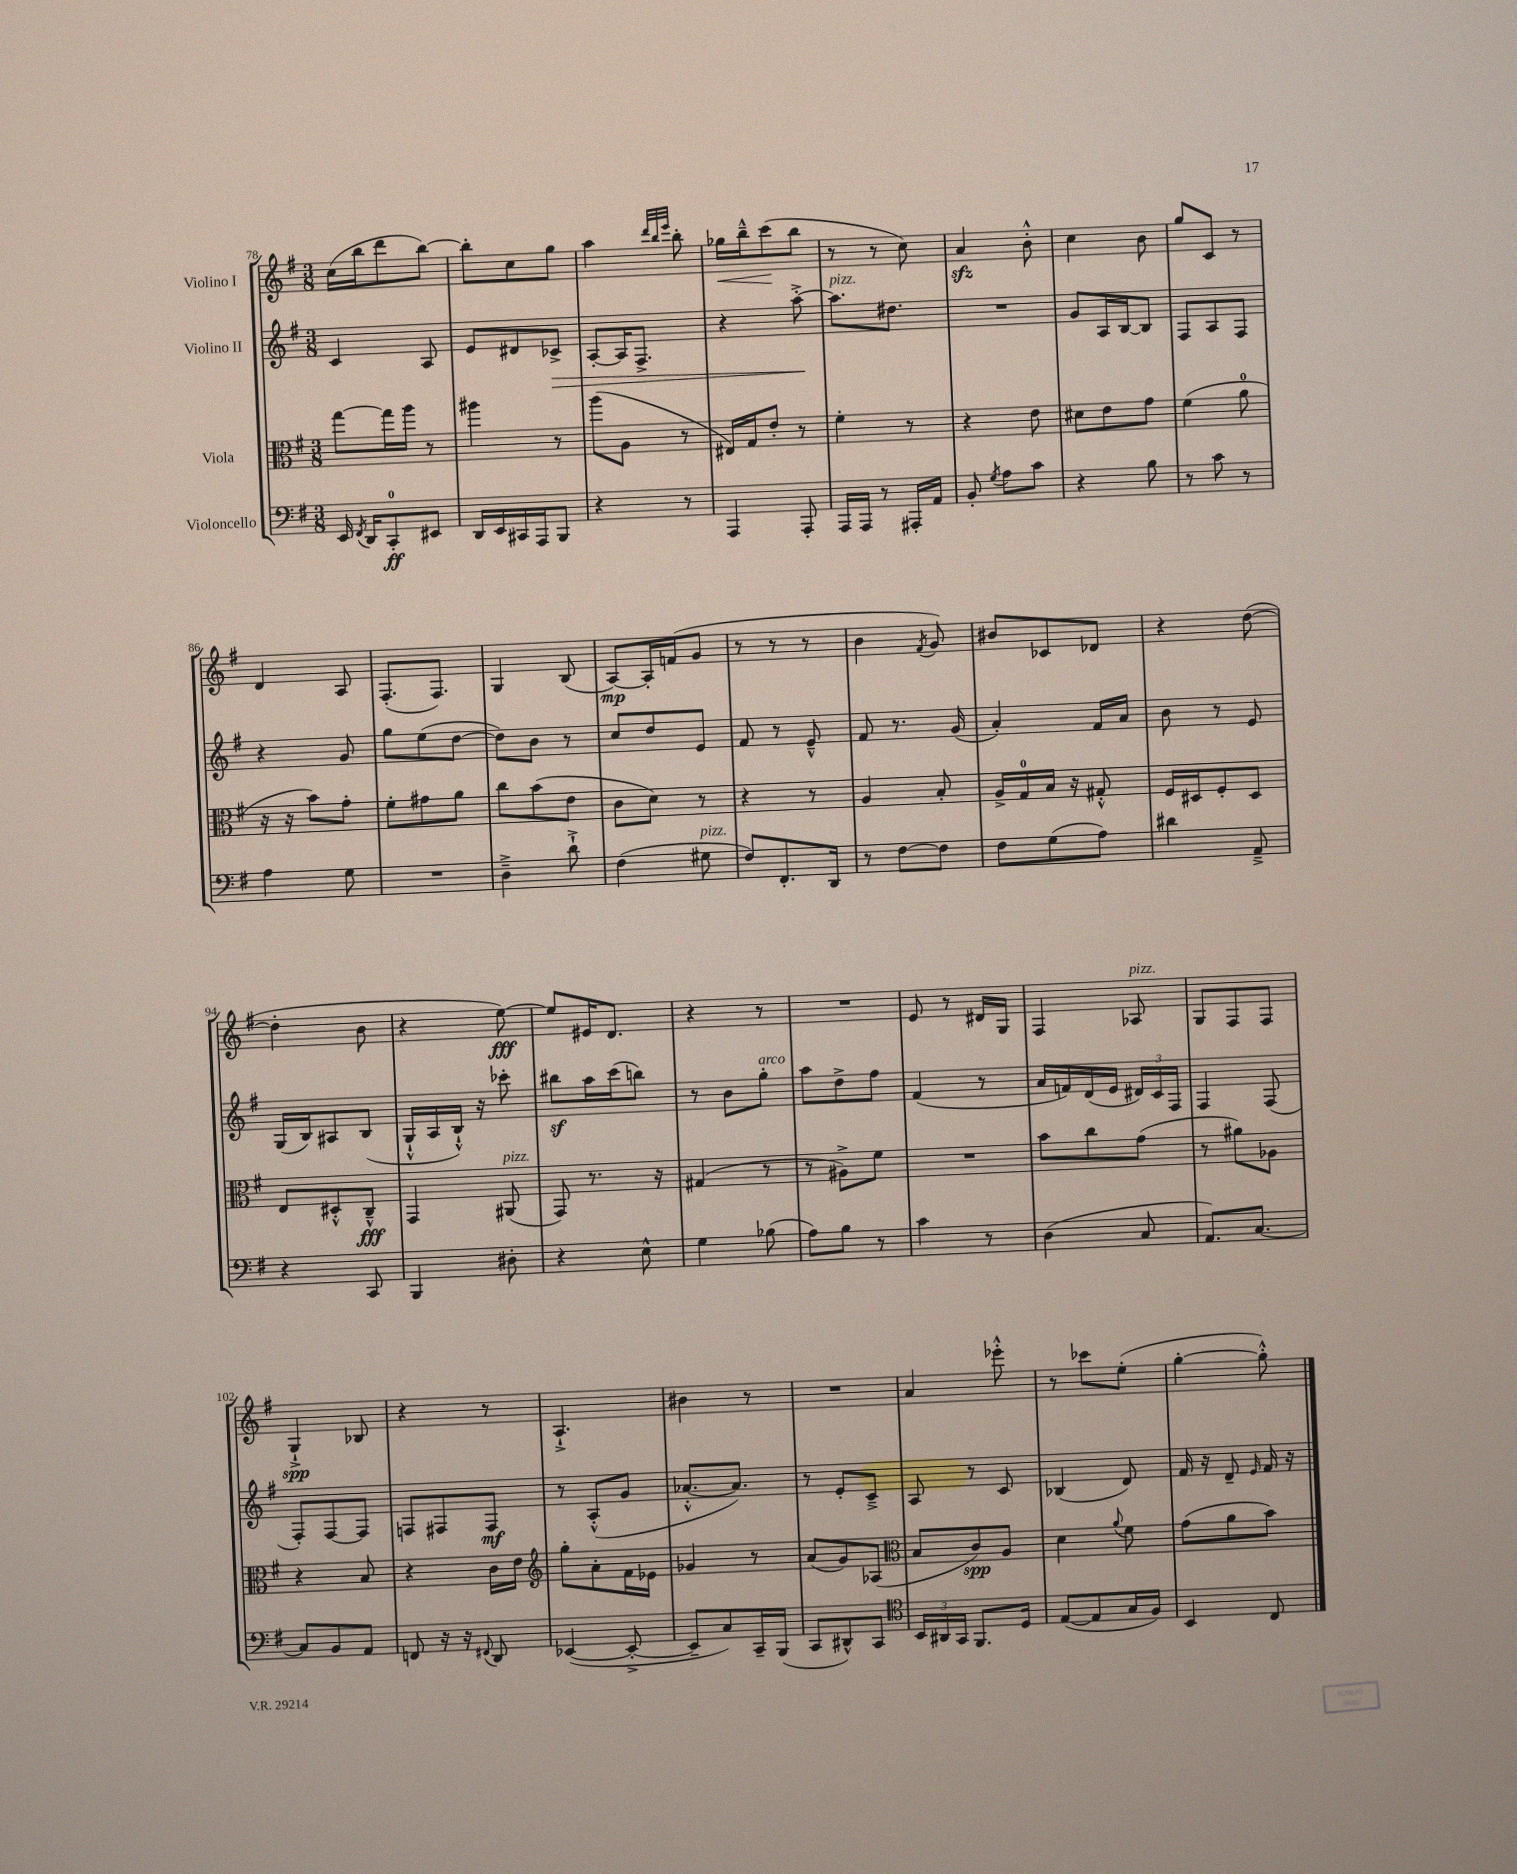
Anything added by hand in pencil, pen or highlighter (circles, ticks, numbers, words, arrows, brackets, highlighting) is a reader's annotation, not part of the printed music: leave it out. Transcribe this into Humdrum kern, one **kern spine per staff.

**kern	**kern	**kern	**kern
*staff4	*staff3	*staff2	*staff1
*clefF4	*clefC3	*clefG2	*clefG2
*k[f#]	*k[f#]	*k[f#]	*k[f#]
*M3/8	*M3/8	*M3/8	*M3/8
16EE/	[8gg\L	4c/	(16cc\LL
8qFF#/	.	.	.
16DD/LK	.	.	16bb\J
8CC'/	16gg\]L	.	8ddd\
.	16aa\JJ	.	.
8EE#/J	8r	8A/	[8bb\J)
=	=	=	=
16DD/LL	4aa#\	8e/L	8bb'\]L
16EE/	.	.	.
16CC#/	.	8d#/	8cc\
16AAA/J	.	.	.
8BBB/J	8r	8c-^/J	8gg\J
=	=	=	=
4r	(8aa\L	[8A'/L	4aa\
.	8A\J	16A/]K	.
.	.	8.F#^/J	.
.	.	.	32qqddd/LLL
.	.	.	32qqbb/
.	.	.	32qqeee/JJJ
8r	8r	.	8bb'\
=	=	=	=
4AAA/	16E#/LL)	4r	16gg-\LL
.	16G/J	.	16bb~^^\J
.	8e'/J	.	(8ccc\
8AAA'/	8r	[8aa'^\	8bb\J
=	=	=	=
16AAA/LL	4f#'\	8.aa\]L	8r
16AAA/JJ	.	.	.
8r	.	.	8r
.	.	8.dd#\J	.
16AAA#'/LL	8r	.	8cc\)
16AA/JJ	.	.	.
=	=	=	=
8BB'/	4r	4.r	4a/
8qG/	.	.	.
8A\L	.	.	.
8c\J	8e\	.	8b'^^\
=	=	=	=
4r	8d#\L	8g/L	4cc\
.	8e\	16A/L	.
.	.	[16B/J	.
8B\	8g\J	8B/]J	8b\
=	=	=	=
8r	(4f#\	8F#/L	8gg/L
8c\	.	8A/	8c/J
8r	8a\	8F#/J	8r
=	=	=	=
4A\	16r	4r	4d/
.	16r	.	.
.	8b\L)	.	.
8G\	8g'\J	8g/	8A/
=	=	=	=
4.r	8f#'\L	8gg\L	(8.F#'/L
.	8g#\	(8ee\	.
.	.	.	8.F#/J)
.	8a\J	[8dd\J	.
=	=	=	=
4D~^\	8cc\L	8dd\]L)	4G/
.	(8b\	8b\J	.
8d`^\	8e\J	8r	(8B/
=	=	=	=
(4F#\	8c\L	8cc/L	[8A/L)
.	8d\J)	8dd/	16A'/]L
.	.	.	(16f/J
8G#\	8r	8e/J	8g/J
=	=	=	=
8F#/L)	4r	8f#/	8r
8.FF#'/	.	8r	8r
.	8r	8e~^^/	8r
16DD/Jk	.	.	.
=	=	=	=
8r	4A/	8f#/	4b\
[8F#\L	.	8.r	.
.	.	.	8qf#/
8F#\]J	8B'/	.	8g/)
.	.	(16g/	.
=	=	=	=
8F#\L	16A^/LL	4a'/)	8b#/L
.	16G/	.	.
(8G\	16B/JJ	.	8c-/
.	16r	.	.
8A\J)	8G#'^^/	16f#/LL	8d-/J
.	.	16a/JJ	.
=	=	=	=
4d#\	16F#/LL	8b\	4r
.	16D#/J	.	.
.	8F#'/	8r	.
8AA~^/	8D#/J	8e/	([8dd\
=	=	=	=
4r	8E/L	(16G/LL	4dd'\]
.	.	16B/J)	.
.	8D#'^^/	8A#/	.
8CC/	8C~^^/J	(8B/J	8b\
=	=	=	=
4BBB/	4GG/	16G`^^/LL	4r
.	.	16A/	.
.	.	16B`^^/JJ)	.
.	.	16r	.
8D#'\	(8AA#/	8ccc-'\	[8ee\)
=	=	=	=
4r	8GG/)	8bb#\L	8ee/]L
.	8.r	16aa\L	16e#/K
.	.	(16ccc\J	8.d/J
8E^^\	.	8bb\J)	.
.	16r	.	.
=	=	=	=
4G\	(4G#/	8r	4r
.	.	8b\L	.
(8B-\	8r	8gg'\J	8r
=	=	=	=
8A\L)	8r	8aa\L	4.r
8B\J	8A#^\L)	8dd^\	.
8r	8f#\J	8ff#\J	.
=	=	=	=
4c\	4.r	(4f#/	8e/
.	.	.	8r
8r	.	8r	16d#/LL
.	.	.	16G/JJ
=	=	=	=
(4D\	8b\L	16a/LL	4F#/
.	.	16f/)	.
.	8cc\	(16d/	.
.	.	16e/JJ	.
8C/	(8g\J	24d#/LL)	8A-/
.	.	24c/	.
.	.	24F#/JJ	.
=	=	=	=
8.AA/L)	8r	4F#/	8G/L
.	8a#\L)	.	8F#/
[8.C/J	.	.	.
.	8A-\J	(8F#/	8F#/J
=	=	=	=
8C/]L	4r	8F#'/L)	4G`^/
8BB/	.	[8F#/	.
8AA/J	8B/	8F#/]J	8B-/
=	=	=	=
8FF/	4r	8F/L	4r
16r	.	8F#/	.
16r	.	.	.
8qqFF#/	.	.	.
8DD/	16c\LL	8F#/J	8r
.	16e\JJ	.	.
=	=	=	=
*	*clefG2	*	*
([4EE-/	8gg'\L	8r	4.A`^/
.	8a'\	(8A'^^/L	.
8EE-'^/_	16f#\L	8g/J	.
.	16e-\JJ	.	.
=	=	=	=
8EE-~/]L	4g-/	[8.a-'^^/L	4b#\
8C/)	.	.	.
.	.	8.a-/]J)	.
16CC~/L	8r	.	8r
(16BBB/JJ	.	.	.
=	=	=	=
8CC/L	(8a/L	8r	4.r
8DD#^^/)	8g/)	8e'/L	.
8CC/J	(8A-/J	8c~^/J	.
=	=	=	=
*clefC4	*clefC3	*	*
24BB/LL	8B/L	8A/	4a/
24AA#/	.	.	.
24GG/JJ	.	.	.
8.FF#/L	8c/)	8r	.
.	8A/J	8c/	8eee-'^^\
16D/Jk	.	.	.
=	=	=	=
([8E/L	4d\	(4B-/	8r
8E/]	.	.	8ccc-\L
.	8qqa/	.	.
16G/L	8f#\	8d/)	(8ee'\J
16F#/JJ)	.	.	.
=	=	=	=
4BB/	(8g\L	16f#/	[4gg'\
.	.	16r	.
.	8a\	8d~/	.
.	.	16qqe/	.
8C/	8b\J)	16f#/	8gg'^^\])
.	.	16r	.
==	==	==	==
*-	*-	*-	*-
